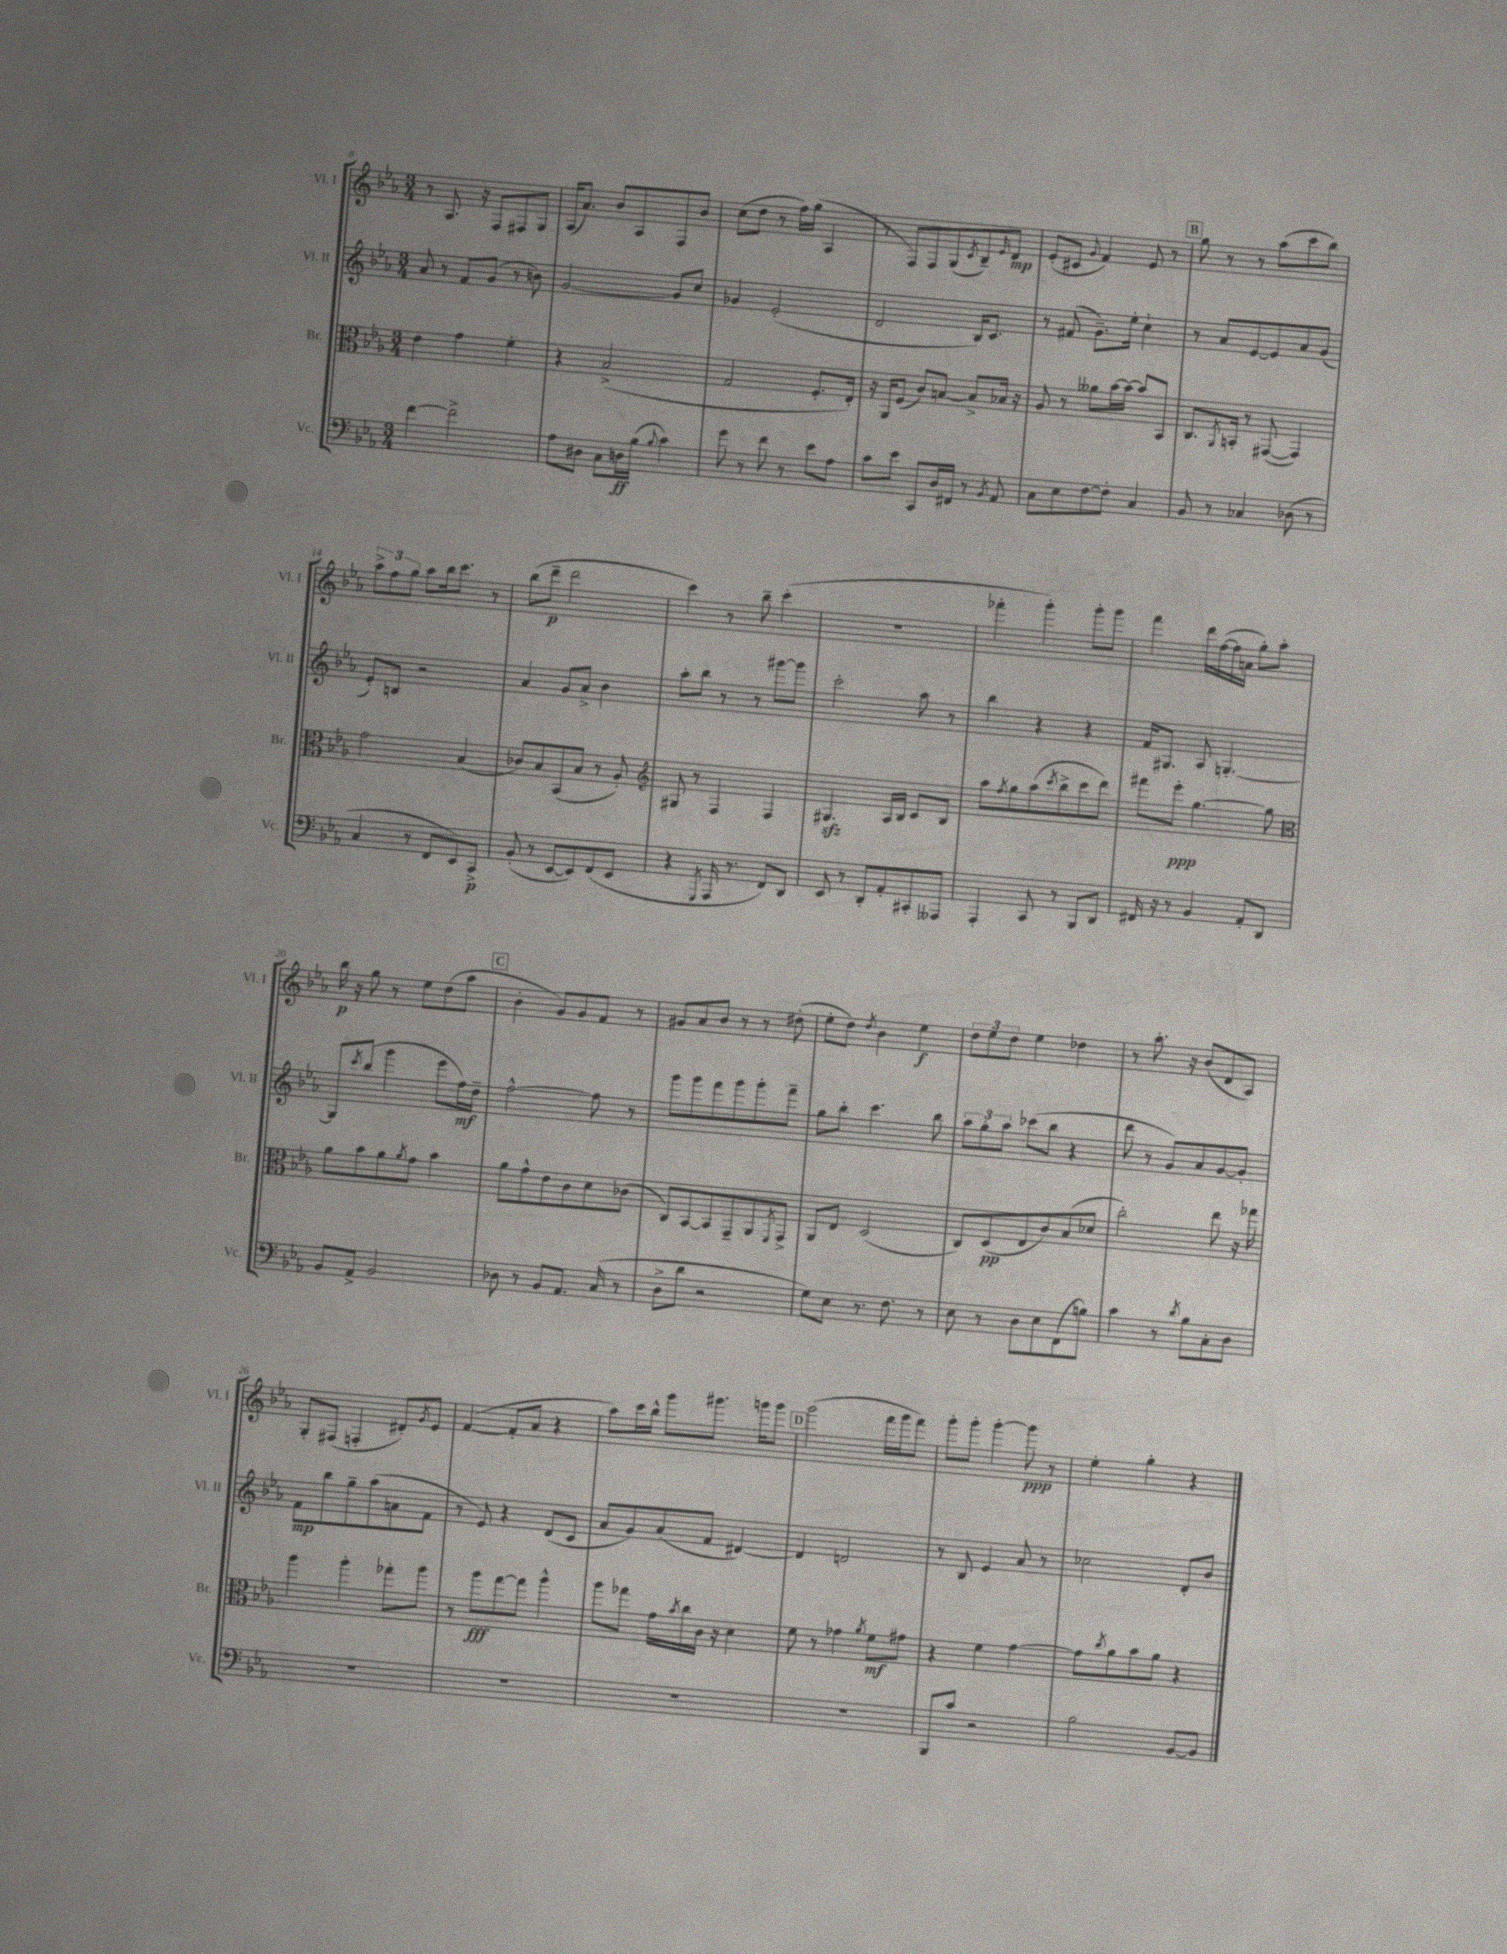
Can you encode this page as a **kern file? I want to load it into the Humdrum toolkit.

**kern	**kern	**kern	**kern
*staff4	*staff3	*staff2	*staff1
*clefF4	*clefC3	*clefG2	*clefG2
*k[b-e-a-]	*k[b-e-a-]	*k[b-e-a-]	*k[b-e-a-]
*M3/4	*M3/4	*M3/4	*M3/4
[4f	4e-	8a-	8r
.	.	8r	8.A-
2f^]	4g	8f	.
.	.	.	16r
.	.	(8g	8F
.	4f'	8r	8F#
.	.	8b)	8G
=	=	=	=
8A-	4r	[2g	(16A-
.	.	.	8.a-)
8D#	.	.	.
8C	(2B-^	.	8b-
16D	.	.	8A-
(16B-	.	.	.
8qqB-	.	.	.
4c)	.	8g]	8F
.	.	8cc	8b-
=	=	=	=
8g	2G	4g-	(8cc
8r	.	.	8dd
8f	.	(2e-'	8r
8r	.	.	16ff)
.	.	.	(16gg
8e-	8.F'	.	4A-
8A-	.	.	.
.	16E-')	.	.
=	=	=	=
8c	16r	2d	8r
.	16AA-	.	.
8e-	(8F	.	8F)
8CC	8c)	.	8F
16D	[8B	.	(8G
16FF#	.	.	.
.	.	.	8qc
8r	8B^]	16B-)	8B-~)
.	.	8.c	.
8qBB-	.	.	16qqe-
8AA-	16B-	.	8d
.	16r	.	.
=	=	=	=
8C	8A-	8r	(8e-'
8E-	8r	(8f#	8c#
.	.	.	8qqg
[8F	8a--	8.g~)	4f)
8F']	[16b-	.	.
.	16b-_	16ee-'	.
4C	8b-]	4cc`	8e-
.	8BB-	.	8r
=	=	=	=
8BB-	8.C	8r	8gg
8r	.	8a-	8r
.	8qAA-	.	.
.	16BB'	.	.
4C-	8r	[8e-	8r
.	([8GG#	8e-]	(8aa-
(8D-	4GG#])	8a-	8ccc
8r	.	(8g	8bb-)
=	=	=	=
4C	2g	8e-')	12aa-^
.	.	.	12ff
.	.	8B	.
.	.	.	12gg
8r	.	2r	8aa-
8FF	.	.	16bb-
.	.	.	8.ccc
8EE-)	(4B-	.	.
8CC^	.	.	8r
=	=	=	=
(8BB-'	8c-)	4a-	(8bb-
8r	8B-	.	8ddd~
[8EE-	(8BB-	8g	2ddd
8EE-])	8B-	8a-^	.
(8FF	8r	4b-	.
8EE-	8A-')	.	.
=	=	=	=
*	*clefG2	*	*
4r	8G#	8aa-'	4ccc)
.	8r	8bb-	.
8qGGG	.	.	.
16AAA-	4F	8r	8r
8.r	.	.	.
.	.	8r	8bb-~
8FF)	4F	[8ggg#	(4ccc'
8DD	.	8ggg#]	.
=	=	=	=
8EE-	4.G#	2ccc'	2.r
8r	.	.	.
8DD'	.	.	.
8AA-'	16A-	.	.
.	16B-	.	.
8CC#'	8c	8aa-	.
8AAA--	8B-	8r	.
=	=	=	=
4AAA-'	8aa-	4bb-	4fff-'
.	8qff	.	.
.	8gg	.	.
8CC	(8aa-	4r	4ggg')
.	8qccc	.	.
8r	8bb-^	.	.
8BBB-	8ccc	4r	8ggg'
8DD	8ddd)	.	8ggg
=	=	=	=
16FF#	8fff#	16f	4fff
16r	.	8.G#	.
8r	8eee-'	.	.
4BB-	[4.gg	8A-	16ddd
.	.	.	([16ff
.	.	[4.G'	16ff]
.	.	.	16a
8AA-'	.	.	8gg')
8DD	8gg]	.	8aa-'
=	=	=	=
*	*clefC3	*	*
8BB-	8a-	8G]	16bb-
.	.	.	16r
.	.	8qccc	.
8AA-^	8b-	(8bb-	8gg
2BB-	8a-	4ggg	8r
.	8qa-	.	.
.	8g	.	8ee-
.	4b-	8eee-	(8dd
.	.	16ff)	8aa-
.	.	16dd~	.
=	=	=	=
8D-	8a-	[2ff^^	4b-'
8r	8g^^	.	.
8BB-	8e-	.	8g)
8.AA-	8c	.	8g
.	8d	8ff]	8f
(16C	.	.	.
8r	(8c-	8r	8r
=	=	=	=
8D^	8C)	8ggg	8g#
8d	[8BB-	8ggg	8a-
2r	8BB-]	8fff	8b-
.	8GG~	8ggg	8r
.	8AA-	8ggg'	8r
.	8qFF	.	.
.	8GG^	8fff~	(8dd#'
=	=	=	=
8G)	8AA-	8gg	8ee-'
8E-	8E-	8bb-'	8dd)
.	.	.	8qdd
8.r	(2D	4.ccc	4b-
8.F	.	.	.
.	.	.	4ee-
8r	.	8bb-	.
=	=	=	=
8E-	8C)	12aa-	12dd
.	.	12gg'	12ee-
8r	(8D	.	.
.	.	12aa-	12dd
8D	8E-	(8ccc-	4ee-
8E-	8c)	8bb-	.
(8FF	(8B-	4r	4dd-
8B)	8d-	.	.
=	=	=	=
4c	2cc')	8ddd	8r
.	.	8r	8.aa-'
8r	.	8g)	.
.	.	.	16r
8qd	.	.	.
8B-	.	8a-	(8b-
8C'	8ee-	[8g	8d
8D	16r	8g']	8A-)
.	16gg-	.	.
=	=	=	=
2.r	4aa-	8f	8G'
.	.	8bb-	(8F#
.	4aa-'	8gg~	4F'
.	.	(8aa-	.
.	8gg-'	8a	8d#')
.	.	.	8qg
.	8aa-	8f	8e-
=	=	=	=
2.r	8r	8r	([4f
.	8aa-	8e-)	.
.	[8gg	4r	8f']
.	8gg]	.	8a-
.	4aa-^^	(8d	4r
.	.	8c	.
=	=	=	=
2.r	8aa-	8a-	8aa-)
.	8gg-	8g)	16ccc
.	.	.	16bb-^^
.	16g	(8a-	8ggg
.	8qb-	.	.
.	16cc	.	.
.	16c	8f	8.ggg#
.	16r	.	.
.	4d	[4d#)	.
.	.	.	16ggg
.	.	.	8ggg
=	=	=	=
2.r	8f	4d#]	(2ggg
.	8r	.	.
.	4g-	2d	.
.	8qa-	.	.
.	8f	.	16fff
.	.	.	16ggg
.	8g#	.	8fff)
=	=	=	=
8BBB-	4r	8r	8ggg'
8c	.	8B-	8ggg'
2r	4f	4e-	[4ggg'
.	[4g	8a-	8ggg]
.	.	8r	8r
=	=	=	=
2B-	8g]	2cc-	4ee-'
.	8qcc	.	.
.	8a-	.	.
.	8b-	.	4gg'
.	8a-	.	.
[8BB-	4r	8d'	4r
8BB-]	.	8b-	.
==	==	==	==
*-	*-	*-	*-
